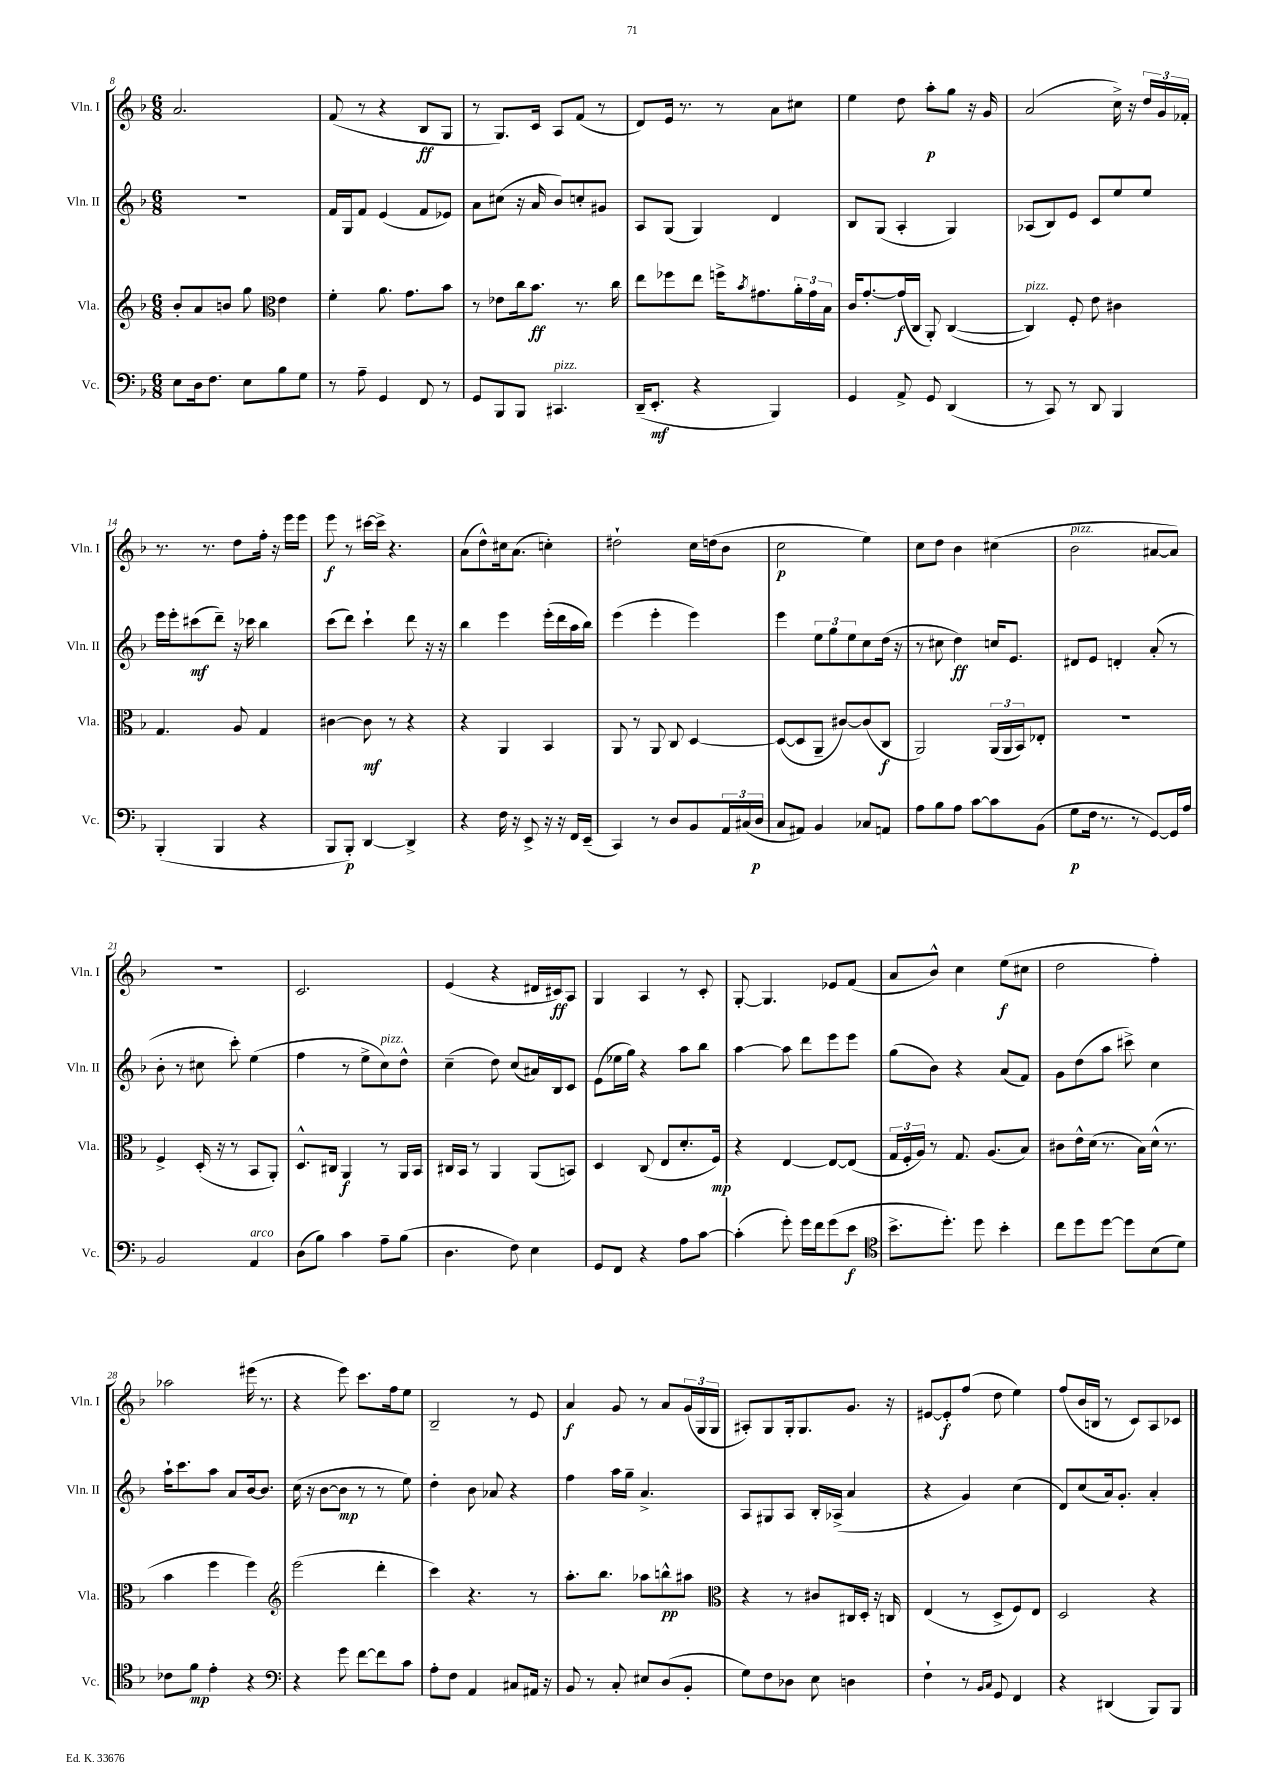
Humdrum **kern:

**kern	**kern	**kern	**kern
*staff4	*staff3	*staff2	*staff1
*clefF4	*clefG2	*clefG2	*clefG2
*k[b-]	*k[b-]	*k[b-]	*k[b-]
*M6/8	*M6/8	*M6/8	*M6/8
8E\L	8b-'/L	2.r	2.a/
16D\k	8a/	.	.
8.F\J	.	.	.
.	8b/J	.	.
8E\L	8gg\	.	.
*	*clefC3	*	*
8B-\	4e\	.	.
8G\J	.	.	.
=	=	=	=
8r	4f'\	16f/LL	(8f/
.	.	16G/J	.
8A~\	.	8f/J	8r
4GG/	8.a\	(4e/	4r
.	8.g\L	.	.
8FF/	.	8f/L	8B-/L
8r	8b-\J	8e-/J)	8G/J
=	=	=	=
8GG/L	8r	8a\L	8r
8BBB-/	8e-\L	(8cc#\J	8.G/L)
8BBB-/J	16cc\k	16r	.
.	8.b-\J	16a/	16c/Jk
4.CC#/	.	8b-/L)	8A/L
.	8.r	8cc'/	(8f/J
.	.	8g#/J	8r
.	16cc\	.	.
=	=	=	=
(16DD~/LK	8ee\L	8A/L	8d/L)
8.EE'/J	.	.	.
.	8ff-\	(8G/J	16e/Jk
.	.	.	8.r
4r	8ee\J	4G/)	.
.	16ff^\LK	.	8r
.	8qb-/	.	.
.	8.g#\	.	.
4BBB-/)	.	4d/	8a\L
.	24a'\L	.	8cc#\J
.	24g#\	.	.
.	24B-\JJ	.	.
=	=	=	=
4GG/	16c/LK	8B-/L	4ee\
.	[8.g'/	.	.
.	.	(8G/J	.
8AA^/	(16g/]L	4A'/	8dd\
.	16C/JJ	.	.
8GG/	8AA'/)	.	8aa'\L
(4DD/	([4C/	4G/)	8gg\J
.	.	.	16r
.	.	.	16g/
=	=	=	=
8r	4C/])	(8A-/L	(2a/
8CC/)	.	8B-/)	.
8r	8F'/	8e/J	.
8DD/	8e\	8c/L	.
4BBB-/	4c#\	8ee/	16cc^\)
.	.	.	16r
.	.	8ee/J	24dd/LL
.	.	.	24g/
.	.	.	24f-'/JJ
=	=	=	=
(4BBB-'/	4.G/	16eee\LL	8.r
.	.	16eee'\J	.
.	.	(8ccc#\	.
.	.	.	8.r
4BBB-/	.	8ddd~\J)	.
.	8A/	16r	8dd\L
.	.	16ccc-\	.
4r	4G/	4bb-\	16ff'\Jk
.	.	.	16r
.	.	.	16eee\LL
.	.	.	16eee\JJ
=	=	=	=
8BBB-/L	[4c#\	(8ccc\L	8eee\
8BBB-'/J)	.	8ddd\J)	8r
[4DD/	8c#\]	4ccc`\	[16ccc#\LL
.	.	.	16ccc#^\]JJ
.	8r	.	4.r
4DD^/]	4r	8ddd\	.
.	.	16r	.
.	.	16r	.
=	=	=	=
4r	4r	4bb-\	(8a\L
.	.	.	8dd^^\)
16F\	4AA/	4eee\	16cc#\k
16r	.	.	(8.a\J
8EE^/	.	.	.
16r	4BB-/	(16eee'\LL	4cc'\)
16r	.	16ddd\	.
16FF/LL	.	16aa\	.
(16EE~/JJ	.	16bb-\JJ)	.
=	=	=	=
4CC/)	8AA/	(4eee\	2dd#`\
.	8r	.	.
8r	8AA/	4eee'\	.
8D/L	8C/	.	.
8BB-/	[4D/	4eee\)	16cc\LL
.	.	.	(16dd\J
24AA/L	.	.	8b-\J
(24C#/	.	.	.
24D/JJ	.	.	.
=	=	=	=
8C/L	(8D/_L	4eee\	2cc\
8AA#/J)	8D/]	.	.
4BB-/	8AA~/J	12ee\L	.
.	.	12gg\	.
.	[8c#/L)	.	.
.	.	12ee\	.
8C-/L	(8c#/]	8cc\	4ee\)
8AA/J	8C/J	(16dd\Jk	.
.	.	16r	.
=	=	=	=
8A\L	2AA/)	8r	8cc\L
8B-\	.	8cc#\	8dd\J
8A\J	.	4dd\)	4b-\
[8c\L	.	.	.
8c\]	(24AA/LL	16cc/LK	(4cc#\
.	24AA/	.	.
.	.	8.e/J	.
.	24BB-/J)	.	.
(8BB-\J	8E-'/J	.	.
=	=	=	=
8G\L	2.r	8d#/L	2b-\
16F\Jk	.	8e/J	.
8.r	.	.	.
.	.	4d'/	.
8r	.	.	.
[8GG/L)	.	(8a'/	[8a#/L
16GG/]L	.	8r	8a#/]J)
16A/JJ	.	.	.
=	=	=	=
2BB-/	4F^/	8b-'\	2.r
.	.	8r	.
.	(16D'/	8cc#\	.
.	16r	.	.
.	8r	8ccc'\)	.
4AA/	8BB-/L	(4ee\	.
.	8AA'/J)	.	.
=	=	=	=
(8D\L	8.D^^/L	4ff\	2.c/
8B-\J)	.	.	.
.	16C#/Jk	.	.
4c\	4AA/	8r	.
.	.	8ee^\L	.
8A~\L	8r	8cc\)	.
(8B-\J	16AA/LL	8dd^^\J	.
.	16BB-/JJ	.	.
=	=	=	=
4.D\	16C#/LL	(4cc~\	(4e/
.	16BB-/JJ	.	.
.	8r	.	.
.	4AA/	8dd\)	4r
8F\)	.	(8cc/L	.
4E\	(8AA/L	16a#/L)	16d#/LL
.	.	16B-/J	16c#/J)
.	8BB/J)	8c/J	8A/J
=	=	=	=
8GG/L	4D/	(8e\L	4G/
8FF/J	.	16ee-\L	.
.	.	16gg\JJ)	.
4r	(8C/	4r	4A/
.	8E/L	.	.
8A\L	8.d'/	8aa\L	8r
[8c\J	.	8bb-\J	8c'/
.	16F/Jk)	.	.
=	=	=	=
(4c'\]	4r	[4aa\	[8G'/
.	.	.	4.G/]
8g'\)	[4E/	8aa\]	.
16g\LL	.	8ddd\L	.
16f\J	.	.	.
(8g\	8E/_L	8eee\	8e-/L
8e\J	(8E/]J	8eee\J	(8f/J
=	=	=	=
*clefC4	*	*	*
8.b-^\L	24G/LL	(8gg\L	8a/L
.	24F'/	.	.
.	24A/JJ)	.	.
.	8r	8b-\J)	8b-^^/J)
8.dd'\J)	.	.	.
.	8.G/	4r	4cc\
8dd\	.	.	.
.	(8.A/L	.	.
4b-'\	.	(8a/L	(8ee\L
.	8B-/J)	8f/J)	8cc#\J
=	=	=	=
8cc\L	8c#\L	8g\L	2dd\
8dd\	16e^^\L	(8dd\	.
.	(16d\JJ	.	.
[8dd\J	8.r	8aa\J	.
8dd\]L	.	8ccc#^\)	.
.	16B-\LL)	.	.
(8B-\	(16d^^\JJ	4cc\	4ff'\)
.	8.r	.	.
8d\J)	.	.	.
=	=	=	=
8c-\L	4b-\	16aa`\LK	2aa-\
.	.	8.ccc\	.
8f\J	.	.	.
4e'\	4ff\	8aa\J	.
.	.	8a/L	.
4r	4ff\)	[16b-/k	(16eee#\
.	.	8.b-/]J	8.r
=	=	=	=
*clefF4	*clefG2	*	*
4r	(2eee\	(16cc\	4r
.	.	16r	.
.	.	[8b-\L	.
8g\	.	8b-\]J	8eee\)
[8f\L	.	8r	8.ccc\L
8f\]	4ddd'\	8r	.
.	.	.	16ff\k
8c\J	.	8ee\)	8ee\J
=	=	=	=
8A'\L	4ccc\)	4dd'\	2B-~/
8F\J	.	.	.
4AA/	4.r	8b-\	.
.	.	8a-/	.
8C#/L	.	4r	8r
16AA#/Jk	8r	.	8e/
16r	.	.	.
=	=	=	=
8BB-/	8.aa'\L	4ff\	4a/
8r	.	.	.
.	8.bb-\J	.	.
8C'/	.	16aa\LL	8g/
.	.	16gg~\JJ	.
8E#/L	8aa-\L	4.a^/	8r
(8D/	8bb^^\	.	8a/L
8BB-'/J	8aa#\J	.	(24g/L
.	.	.	24G/
.	.	.	24G/JJ
=	=	=	=
*	*clefC3	*	*
8G\L)	4r	8A/L	8A#'/L)
8F\	.	8G#/	8G/
8D-\J	8r	8A/J	16G'/k
.	.	.	8.G/
8E\	8c#/L	16B-'/LL	.
.	.	(16A-^/JJ	.
4D\	16C#/L	4a/	8.g/J
.	16D'/JJ	.	.
.	16r	.	.
.	16C/	.	16r
=	=	=	=
4F`\	(4E/	4r	[8e#/L
.	.	.	8e#'/]
8r	8r	4g/)	(8ff/J
16qqBB-/LL	.	.	.
16qqC/JJ	.	.	.
8GG/	8D^/L	.	8dd\
4FF/	8F/)	(4cc\	4ee\)
.	8E/J	.	.
=	=	=	=
4r	2D/	8d/L)	(8ff/L
.	.	(8cc/	16b-/L
.	.	.	16B/JJ
(4DD#/	.	16a/k)	8r
.	.	8.g'/J	.
.	.	.	8c/L)
8BBB-/L)	4r	4a'/	8A/
8BBB-/J	.	.	8c-/J
==	==	==	==
*-	*-	*-	*-
